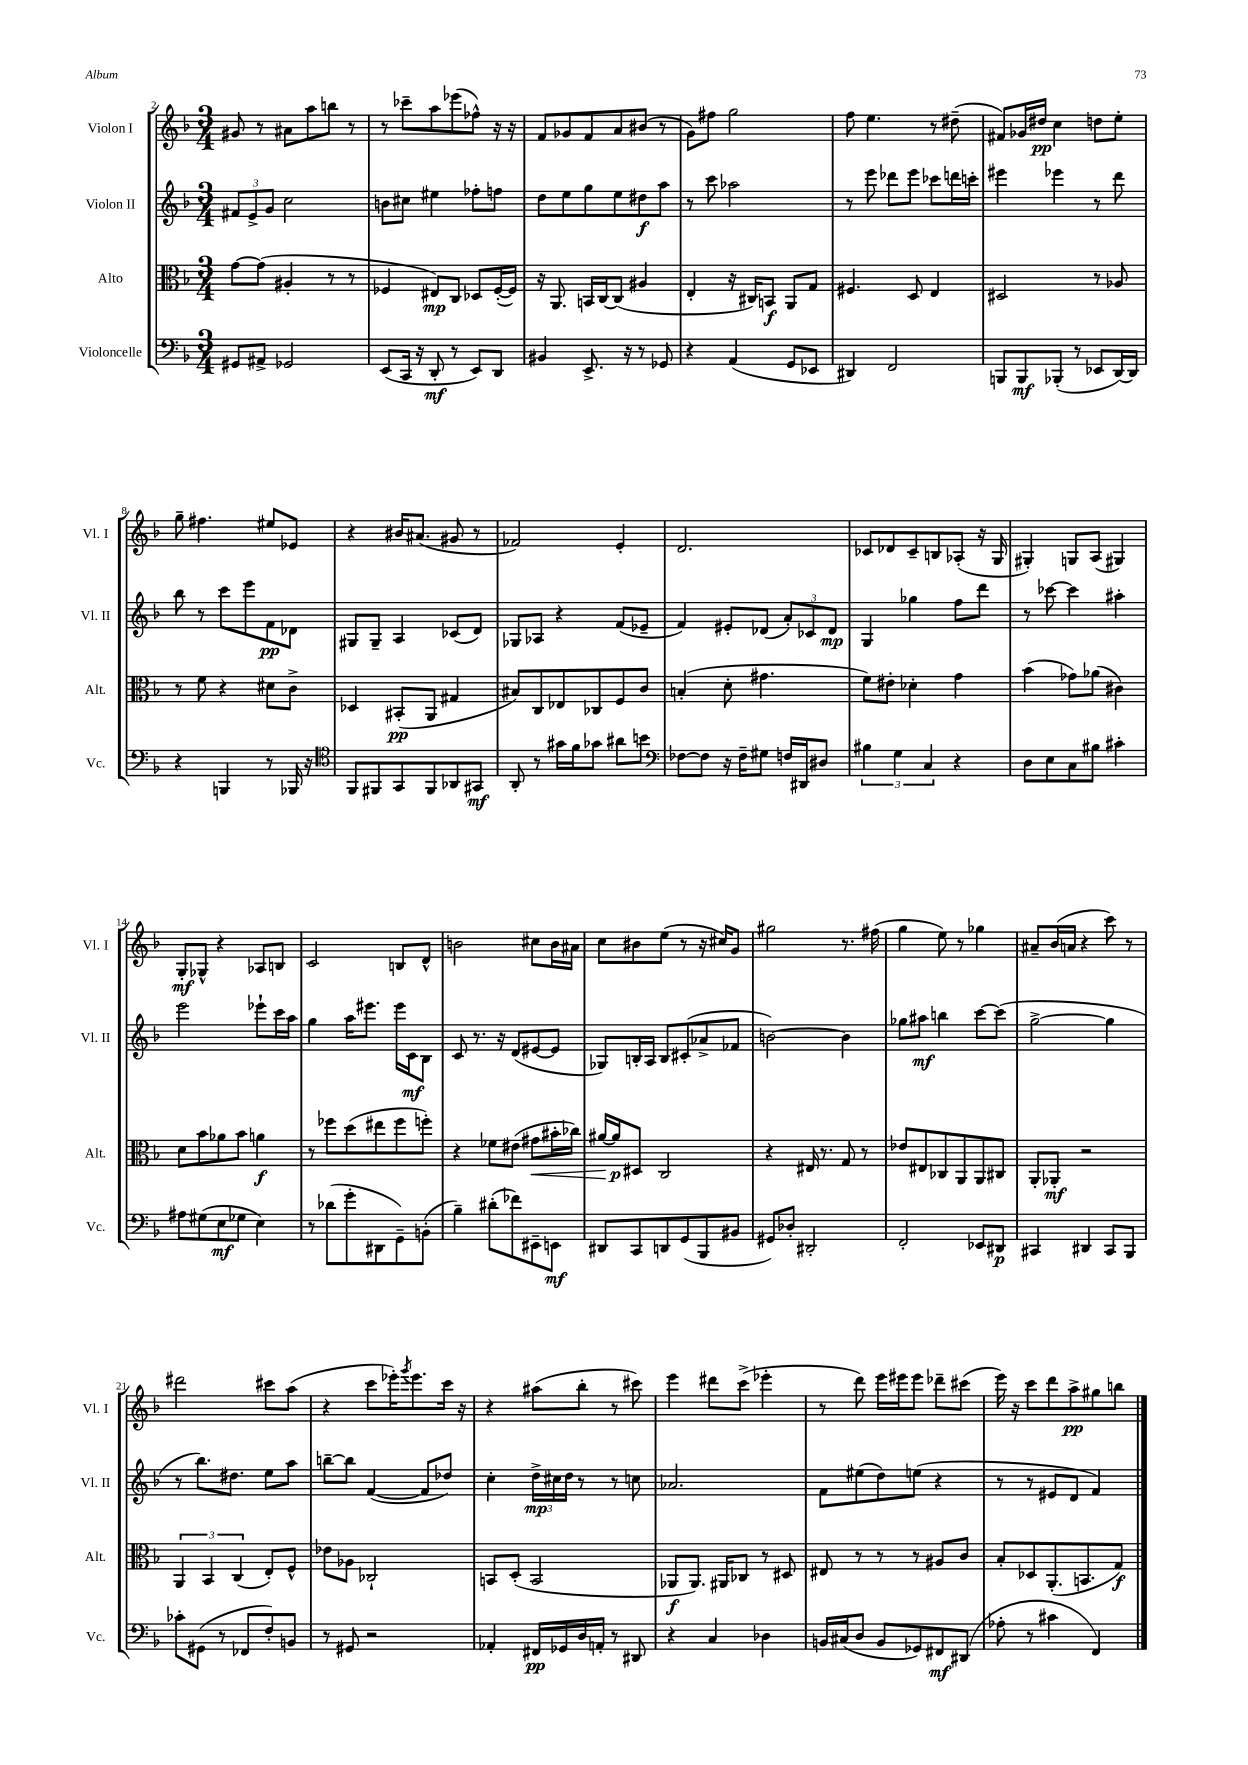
<<
\new StaffGroup <<
\new Staff = "s0" \with { instrumentName = "Violon I" shortInstrumentName = "Vl. I" } {
    \clef treble \key f \major \numericTimeSignature \time 3/4
    gis'8 r8 ais'8 a''8 b''8 r8 |
    r8 ces'''8-- a''8 ees'''8( fes''8-^) r16 r16 |
    f'8 ges'8 f'8 a'8 bis'8( r8 |
    g'8) fis''8 g''2 |
    f''8 e''4. r8 dis''8--( |
    fis'8) ges'16 dis''16\pp c''4 d''8 e''8-. |
    g''8-- fis''4. eis''8 ees'8 |
    r4 bis'16 ais'8.( gis'8 r8 |
    fes'2) e'4-. |
    d'2. |
    ces'8 des'8 ces'8-- b8 aes8-.( r16 g16 |
    gis4-.) g8 a8( gis4) |
    g8-.\mf ges8-^ r4 aes8 b8 |
    c'2 b8 d'8-^ |
    b'2 cis''8 b'16 ais'16 |
    c''8 bis'8 e''8( r8 r16 cis''16) g'8 |
    gis''2 r8. fis''16( |
    g''4 e''8) r8 ges''4 |
    ais'8-- bes'16( a'16 r4 c'''8) r8 |
    dis'''2 cis'''8 a''8( |
    r4 c'''8 ees'''16-.) \acciaccatura { g'''8 } ees'''8. c'''16 r16 |
    r4 ais''8( bes''8-. r8 cis'''8) |
    e'''4 dis'''8 c'''8->( ees'''4-. |
    r8 d'''8) e'''16 eis'''16 eis'''8 des'''8-- cis'''8( |
    e'''16) r16 c'''8 d'''8 a''8->\pp gis''8 b''8 \bar "|." |
}
\new Staff = "s1" \with { instrumentName = "Violon II" shortInstrumentName = "Vl. II" } {
    \clef treble \key f \major \numericTimeSignature \time 3/4
    \tuplet 3/2 { fis'8 e'8-> g'8 } c''2 |
    b'8 cis''8 eis''4 fes''8-. f''8 |
    d''8 e''8 g''8 e''8 dis''8\f a''8 |
    r8 c'''8 aes''2 |
    r8 e'''8 des'''8 e'''8 ces'''8 d'''16 c'''16-. |
    eis'''4 ees'''4 r8 d'''8 |
    bes''8 r8 c'''8 e'''8 f'8\pp des'8 |
    gis8 gis8-- a4 ces'8( d'8) |
    ges8 aes8 r4 f'8( ees'8-- |
    f'4) eis'8-. des'8( \tuplet 3/2 { a'8-.) ces'8 des'8\mp } |
    g4 ges''4 f''8 d'''8 |
    r8 ces'''8~ ces'''4 ais''4-. |
    e'''2 ees'''8-! c'''16 a''16 |
    g''4 a''16 eis'''8. eis'''16 c'16\mf bes8 |
    c'8 r8. r16 d'8( eis'8~ eis'8 |
    ges8) b16-. a16 b8 cis'8-.( aes'8-> fes'8 |
    b'2~) b'4 |
    ges''8 ais''8\mf b''4 c'''8~ c'''8( |
    g''2~-> g''4 |
    r8 bes''8.) dis''8. e''8 a''8 |
    b''8~-- b''8 f'4~( f'8 des''8) |
    c''4-. \tuplet 3/2 { d''16->\mp cis''16 d''16 } r8 r8 c''8 |
    aes'2. |
    f'8 eis''8( d''8) e''8( r4 |
    r8 r8 eis'8 d'8 f'4) \bar "|." |
}
\new Staff = "s2" \with { instrumentName = "Alto" shortInstrumentName = "Alt." } {
    \clef alto \key f \major \numericTimeSignature \time 3/4
    g'8~ g'8( ais4-. r8 r8 |
    fes4 eis8\mp) c8 des8 fes16~-.( fes16) |
    r16 a,8. b,16 c16~ c8( ais4 |
    e4-. r16 cis16) b,8\f a,8 g8 |
    fis4. d8 e4 |
    dis2 r8 aes8 |
    r8 f'8 r4 dis'8 c'8-> |
    des4 bis,8-.\pp( a,8 gis4 |
    bis8) c8 ees8 ces8 f8 c'8 |
    b4-.( d'8-. gis'4. |
    f'8) eis'8-. des'4-. g'4 |
    bes'4( ges'8) aes'8( cis'4) |
    d'8 bes'8 aes'8 bes'8 a'4\f |
    r8 fes''8 d''8( eis''8 fes''8 f''8-.) |
    r4 fes'8 eis'8( gis'8\< bis'16-. ces''16) |
    ais'16~ ais'16\p\! dis8 c2 |
    r4 eis16 r8. g8 r8 |
    ees'8 eis8 ces8 a,8 a,8 cis8 |
    a,8-. aes,8-.\mf r2 |
    \tuplet 3/2 { a,4 bes,4 c4( } e8-.) f8-^ |
    ees'8 aes8 ces2-! |
    b,8 d8-.( b,2 |
    aes,8\f aes,8.) ais,16 ces8 r8 dis8 |
    eis8 r8 r8 r8 ais8 c'8 |
    bes8-. des8 a,8.-.( b,8. g8\f) \bar "|." |
}
\new Staff = "s3" \with { instrumentName = "Violoncelle" shortInstrumentName = "Vc." } {
    \clef bass \key f \major \numericTimeSignature \time 3/4
    gis,8 ais,8-> ges,2 |
    e,8( c,16 r16 d,8-.\mf r8 e,8) d,8 |
    bis,4 e,8.-> r16 r8 ges,8 |
    r4 a,4( g,8 ees,8 |
    dis,4) f,2 |
    b,,8 b,,8\mf bes,,8-.( r8 ees,8 d,16~) d,16 |
    r4 b,,4 r8 bes,,16 r16 |
    \clef tenor f,8 fis,8 g,8 fis,8 aes,8 gis,8\mf |
    a,8-. r8 gis'16 f'16 ges'8 ais'8 b'8 |
    \clef bass fes8~ fes8 r16 fes16-- gis8 f16 dis,16 dis8 |
    \tuplet 3/2 { bis4 g4 c4 } r4 |
    d8 e8 c8 bis8 cis'4-. |
    ais8 gis8( e8\mf ges8 e4) |
    r8 des'8( g'8-. dis,8 g,8--) b,8-.( |
    bes4--) dis'8-.( fes'8) eis,8-- e,8\mf |
    dis,8 c,8 d,8 g,8( bes,,8 bis,8 |
    gis,8) des8-. dis,2-. |
    f,2-. ees,8 dis,8\p |
    cis,4 dis,4 cis,8 bes,,8 |
    ces'8-. gis,8( r8 fes,8 f8-.) b,8 |
    r8 gis,8 r2 |
    aes,4-. fis,16\pp ges,16 d16 a,16-. r8 dis,8 |
    r4 c4 des4 |
    b,16 cis16( d8 b,8 ges,8) fis,8\mf dis,8( |
    aes8-. r8 cis'4 f,4) \bar "|." |
}
>>
>>
\layout { \context { \Score currentBarNumber = #2 } }
